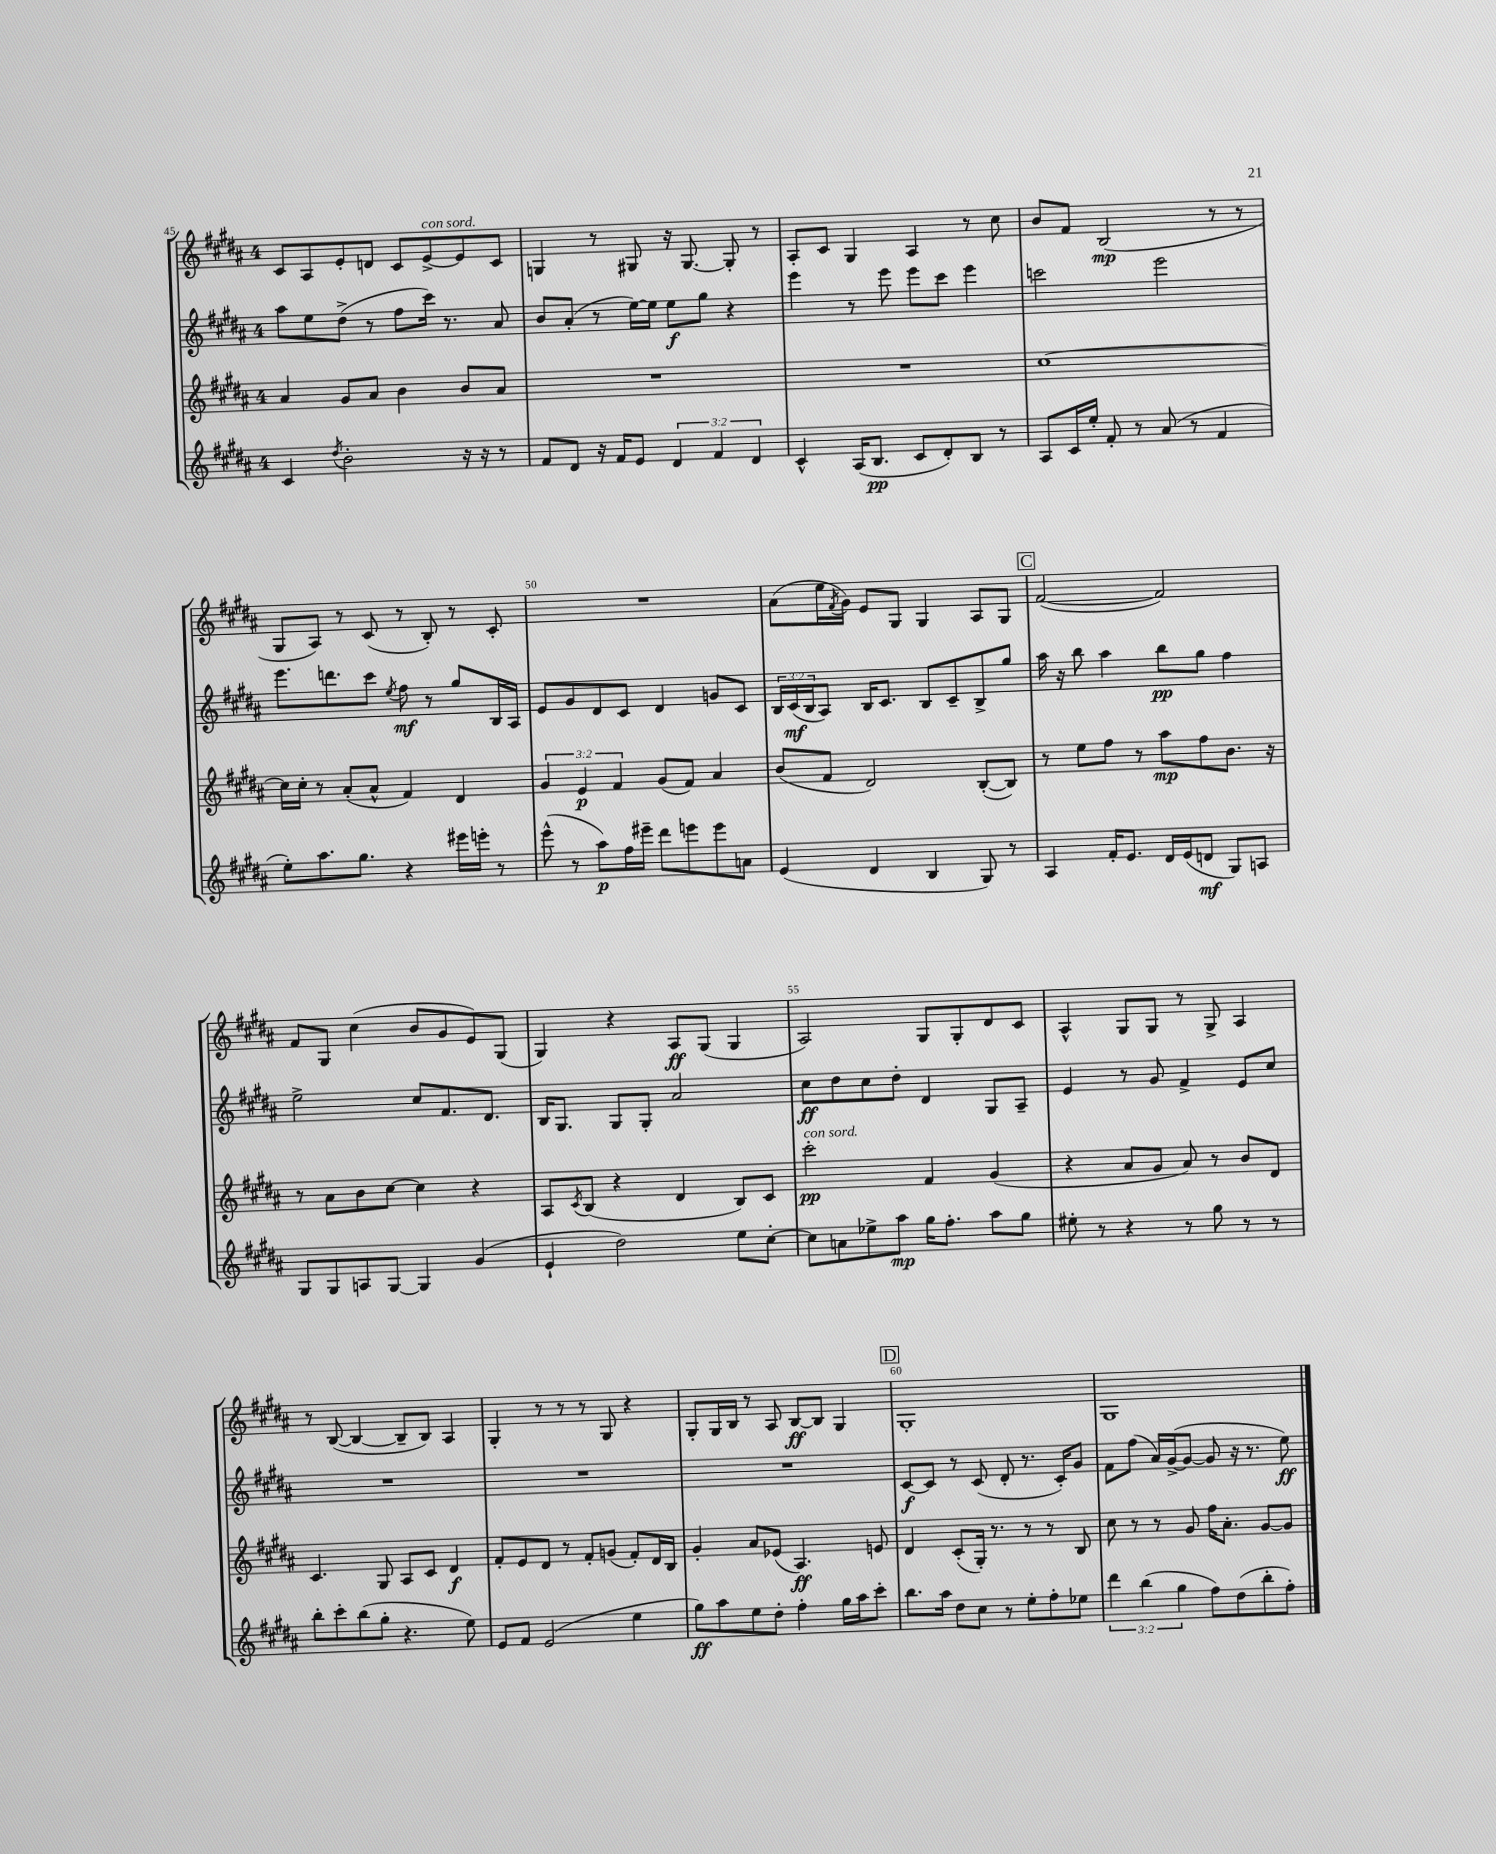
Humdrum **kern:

**kern	**dynam	**kern	**dynam	**kern	**dynam	**kern	**dynam
*part4	*part4	*part3	*part3	*part2	*part2	*part1	*part1
*staff4	*staff4	*staff3	*staff3	*staff2	*staff2	*staff1	*staff1
*clefG2	*	*clefG2	*	*clefG2	*	*clefG2	*
*k[f#c#g#d#a#]	*	*k[f#c#g#d#a#]	*	*k[f#c#g#d#a#]	*	*k[f#c#g#d#a#]	*
*M4/4	*	*M4/4	*	*M4/4	*	*M4/4	*
=45	=45	=45	=45	=45	=45	=45	=45
4c#/	.	4a#/	.	8aa#\L	.	8c#/L	.
.	.	.	.	8ee\	.	8A#/	.
8qdd#/	.	.	.	.	.	.	.
2b'\	.	8g#/L	.	(8dd#^\J	.	8e'/	.
.	.	8a#/J	.	8r	.	8dn/J	.
.	.	4b\	.	8ff#\L	.	8c#/L	.
!	!	!	!	!	!	!LO:TX:a:i:t=con sord.	!
.	.	.	.	16ccc#\Jk)	.	[8e^/	.
.	.	.	.	8.r	.	.	.
16r	.	8b/L	.	.	.	8e/]	.
16r	.	.	.	.	.	.	.
8r	.	8a#/J	.	8a#/	.	8c#/J	.
=46	=46	=46	=46	=46	=46	=46	=46
8f#/L	.	1r	.	8b/L	.	4Gn/	.
8d#/J	.	.	.	(8a#'/J	.	.	.
16r	.	.	.	8r	.	8r	.
16f#/KL	.	.	.	.	.	.	.
8e/J	.	.	.	[16ee\LL)	.	8G#X/	.
.	.	.	.	16ee\JJ]	.	.	.
6d#/	.	.	.	8ee\L	f	16r	.
.	.	.	.	.	.	[8.G#/	.
.	.	.	.	8gg#\J	.	.	.
6f#/	.	.	.	.	.	.	.
.	.	.	.	4r	.	8G#'/]	.
6d#/	.	.	.	.	.	.	.
.	.	.	.	.	.	8r	.
=47	=47	=47	=47	=47	=47	=47	=47
4c#^^/	.	1r	.	4eee\	.	8A#'/L	.
.	.	.	.	.	.	8c#/J	.
(16A#/KL	.	.	.	8r	.	4G#/	.
8.B/J	pp	.	.	.	.	.	.
.	.	.	.	8eee\	.	.	.
8c#/L	.	.	.	8eee\L	.	4A#/	.
8d#'/)	.	.	.	8ccc#\J	.	.	.
8B/J	.	.	.	4eee\	.	8r	.
8r	.	.	.	.	.	8cc#\	.
=48	=48	=48	=48	=48	=48	=48	=48
8A#/L	.	[1cc#	.	2cccn\	.	8b/L	.
16c#/L	.	.	.	.	.	8f#/J	.
16ee'/JJ	.	.	.	.	.	.	.
8f#'/	.	.	.	.	.	(2B/	mp
8r	.	.	.	.	.	.	.
(8a#/	.	.	.	2eee\	.	.	.
8r	.	.	.	.	.	.	.
4f#/	.	.	.	.	.	8r	.
.	.	.	.	.	.	8r	.
!!LO:LB:g=z
=49	=49	=49	=49	=49	=49	=49	=49
8ee'\L)	.	16cc#\LL]	.	8.eee\L	.	8G#/L	.
.	.	16cc#'\JJ	.	.	.	.	.
8.aa#\	.	8r	.	.	.	8A#/J)	.
.	.	.	.	8.dddn\	.	.	.
.	.	(8a#'/L	.	.	.	8r	.
8.gg#\J	.	.	.	.	.	.	.
.	.	8a#^^/J	.	8ccc#\J	.	(8c#/	.
.	.	.	.	8qee/	.	.	.
4r	.	4f#/)	.	8ff#\	mf	8r	.
.	.	.	.	8r	.	8B'/)	.
16eee#X\LL	.	4d#/	.	8gg#/L	.	8r	.
16eeen'\JJ	.	.	.	.	.	.	.
8r	.	.	.	16B/L	.	8c#'/	.
.	.	.	.	16A#/JJ	.	.	.
=50	=50	=50	=50	=50	=50	=50	=50
(8eee^^\	.	6g#/	.	8e/L	.	1r	.
8r	.	.	.	8g#/	.	.	.
.	.	6e/	p	.	.	.	.
8aa#\L)	p	.	.	8d#/	.	.	.
.	.	6f#/	.	.	.	.	.
16ff#\L	.	.	.	8c#/J	.	.	.
16eee#X~\JJ	.	.	.	.	.	.	.
8ddd#\L	.	(8g#/L	.	4d#/	.	.	.
8eeen\	.	8f#/J)	.	.	.	.	.
8eee\	.	4a#/	.	8gn/L	.	.	.
8an\J	.	.	.	8c#/J	.	.	.
=51	=51	=51	=51	=51	=51	=51	=51
(4e/	.	(8b/L	.	24B/LL	.	(8a#\L	.
.	.	.	.	(24c#/	mf	.	.
.	.	.	.	24B/J	.	.	.
.	.	8f#/J	.	8A#/J)	.	16ee\L	.
.	.	.	.	.	.	8qf#/	.
.	.	.	.	.	.	16g#\JJ)	.
4d#/	.	2d#/)	.	16B/KL	.	8e/L	.
.	.	.	.	8.c#/J	.	.	.
.	.	.	.	.	.	8G#/J	.
4B/	.	.	.	8B/L	.	4G#/	.
.	.	.	.	8c#~/	.	.	.
8G#/)	.	([8B'/L	.	8B^/	.	8A#/L	.
8r	.	8B/J])	.	8gg#/J	.	8G#/J	.
!!LO:REH:place=s1:t=C
=52	=52	=52	=52	=52	=52	=52	=52
4A#/	.	8r	.	16aa#\	.	([2f#/	.
.	.	.	.	16r	.	.	.
.	.	8ee\L	.	8bb\	.	.	.
16f#'/KL	.	8ff#\J	.	4aa#\	.	.	.
8.e/J	.	.	.	.	.	.	.
.	.	8r	.	.	.	.	.
16d#/LL	.	8aa#\L	mp	8bb\L	pp	2f#/])	.
(16e/J	.	.	.	.	.	.	.
8dn/J	mf	8ff#\	.	8gg#\J	.	.	.
8G#/L)	.	8.b\J	.	4ff#\	.	.	.
8An/J	.	.	.	.	.	.	.
.	.	16r	.	.	.	.	.
!!LO:LB:g=z
=53	=53	=53	=53	=53	=53	=53	=53
8G#/L	.	8r	.	2ee^\	.	8f#/L	.
8G#/	.	8a#\L	.	.	.	8G#/J	.
8An/	.	8b\	.	.	.	(4cc#\	.
[8G#/J	.	[8cc#\J	.	.	.	.	.
4G#/]	.	4cc#\]	.	8cc#/L	.	8b/L	.
.	.	.	.	8.f#/	.	8g#/	.
(4g#/	.	4r	.	.	.	8e/)	.
.	.	.	.	8.d#/J	.	.	.
.	.	.	.	.	.	(8G#/J	.
=54	=54	=54	=54	=54	=54	=54	=54
4e`/	.	8A#/L	.	16B/KL	.	4G#/)	.
.	.	.	.	8.G#/J	.	.	.
.	.	8qc#/	.	.	.	.	.
.	.	(8B/J	.	.	.	.	.
2dd#\)	.	4r	.	8G#/L	.	4r	.
.	.	.	.	8G#'/J	.	.	.
.	.	4d#/	.	2a#/	.	8A#/L	ff
.	.	.	.	.	.	(8G#/J	.
8ee\L	.	8B/L)	.	.	.	4G#/	.
[8cc#'\J	.	8c#/J	.	.	.	.	.
=55	=55	=55	=55	=55	=55	=55	=55
!	!	!LO:TX:a:i:t=con sord.	!	!	!	!	!
8cc#\L]	.	2ccc#'\	pp	8cc#\L	ff	2A#/)	.
8an\	.	.	.	8dd#\	.	.	.
8ee-X^\	.	.	.	8cc#\	.	.	.
8aa#\J	mp	.	.	8dd#'\J	.	.	.
16gg#\KL	.	4f#/	.	4d#/	.	8G#/L	.
8.ff#'\J	.	.	.	.	.	.	.
.	.	.	.	.	.	8G#'/	.
8aa#\L	.	(4g#/	.	8G#/L	.	8d#/	.
8gg#\J	.	.	.	8A#~/J	.	8c#/J	.
=56	=56	=56	=56	=56	=56	=56	=56
8ee#X'\	.	4r	.	4e/	.	4A#^^/	.
8r	.	.	.	.	.	.	.
4r	.	8a#/L	.	8r	.	8G#/L	.
.	.	8g#/J	.	8g#/	.	8G#/J	.
8r	.	8a#/)	.	4f#^/	.	8r	.
8gg#\	.	8r	.	.	.	8G#^/	.
8r	.	8b/L	.	8e/L	.	4A#/	.
8r	.	8d#/J	.	8cc#/J	.	.	.
!!LO:LB:g=z
=57	=57	=57	=57	=57	=57	=57	=57
8bb'\L	.	4.c#/	.	1r	.	8r	.
8ccc#'\	.	.	.	.	.	([8B/	.
(8bb\	.	.	.	.	.	4B/_	.
8gg#'\J	.	8G#/	.	.	.	.	.
4.r	.	8A#/L	.	.	.	8B~/L]	.
.	.	8c#/J	.	.	.	8B/J)	.
.	.	4d#/	f	.	.	4A#/	.
8ee\)	.	.	.	.	.	.	.
=58	=58	=58	=58	=58	=58	=58	=58
8e/L	.	8f#'/L	.	1r	.	4G#'/	.
8f#/J	.	8e/	.	.	.	.	.
(2e/	.	8d#/J	.	.	.	8r	.
.	.	8r	.	.	.	8r	.
.	.	8f#'/L	.	.	.	8r	.
.	.	(8gn/J	.	.	.	8G#/	.
4ee\	.	8f#'/L)	.	.	.	4r	.
.	.	16d#/L	.	.	.	.	.
.	.	16B/JJ	.	.	.	.	.
=59	=59	=59	=59	=59	=59	=59	=59
8gg#\L)	ff	4g#'/	.	1r	.	8G#'/L	.
8aa#\	.	.	.	.	.	16G#/L	.
.	.	.	.	.	.	16B/JJ	.
8ee\	.	8a#/L	.	.	.	8r	.
8dd#'\J	.	(8e-X/J	.	.	.	8A#/	.
4ff#'\	.	4.A#/)	ff	.	.	[8B/L	ff
.	.	.	.	.	.	8B/J]	.
16gg#\LL	.	.	.	.	.	4G#/	.
16aa#\J	.	.	.	.	.	.	.
8ccc#'\J	.	8en/	.	.	.	.	.
!!LO:REH:place=s1:t=D
=60	=60	=60	=60	=60	=60	=60	=60
8.bb\L	.	4d#/	.	[8c#/L	f	1G#'	.
.	.	.	.	8c#/J]	.	.	.
16aa#\Jk	.	.	.	.	.	.	.
8dd#\L	.	(8c#'/L	.	8r	.	.	.
8cc#\J	.	16G#'/Jk)	.	(8c#/	.	.	.
.	.	8.r	.	.	.	.	.
8r	.	.	.	8d#'/	.	.	.
8ee'\L	.	8r	.	8.r	.	.	.
8ff#'\	.	8r	.	.	.	.	.
.	.	.	.	16c#'/KL)	.	.	.
8ee-X\J	.	8B/	.	8g#/J	.	.	.
=61	=61	=61	=61	=61	=61	=61	=61
6ddd#\	.	8cc#\	.	8f#\L	.	1G#	.
.	.	8r	.	(8ff#\J	.	.	.
(6bb\	.	.	.	.	.	.	.
.	.	8r	.	16a#/LL)	.	.	.
.	.	.	.	([16g#^/J	.	.	.
6gg#\	.	.	.	.	.	.	.
.	.	8g#/	.	8g#/J_	.	.	.
8ff#\L)	.	16ff#\KL	.	8g#/]	.	.	.
.	.	8.a#'\J	.	.	.	.	.
(8dd#\	.	.	.	16r	.	.	.
.	.	.	.	8.r	.	.	.
8bb'\	.	[8g#/L	.	.	.	.	.
8ff#'\J)	.	8g#/J]	.	8ee\)	ff	.	.
==	==	==	==	==	==	==	==
*-	*-	*-	*-	*-	*-	*-	*-
